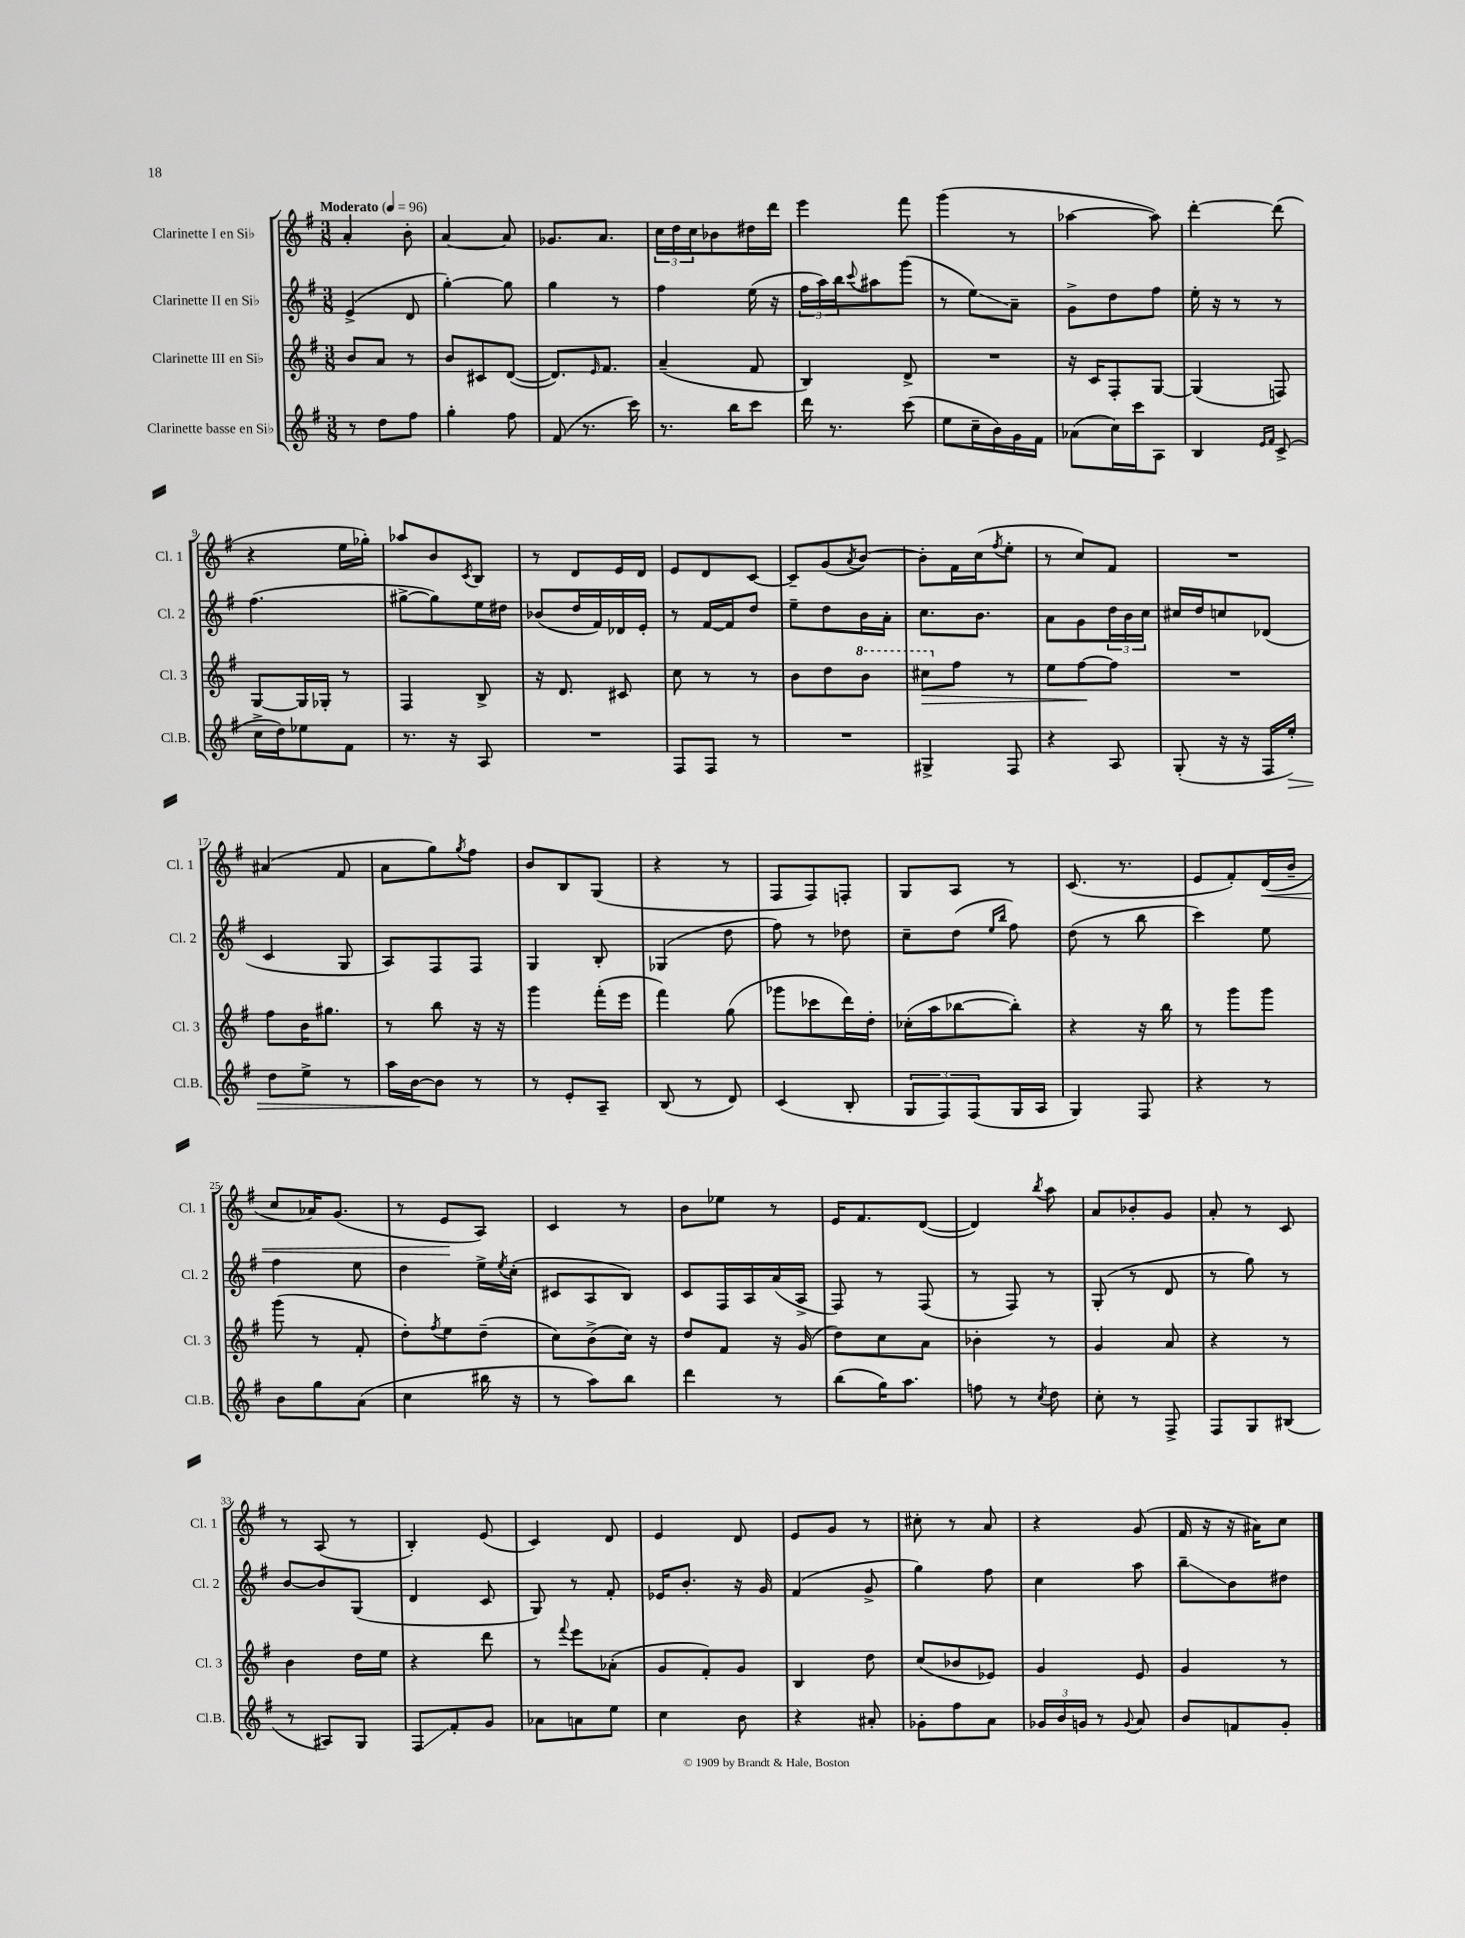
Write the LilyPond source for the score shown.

<<
\new StaffGroup <<
\new Staff = "s0" \with { instrumentName = "Clarinette I en Sib" shortInstrumentName = "Cl. 1" } {
    \clef treble \key g \major \numericTimeSignature \time 3/8 \tempo "Moderato" 4 = 96
    a'4-. b'8-. |
    a'4~ a'8 |
    ges'8. a'8. |
    \tuplet 3/2 { c''16 d''16 c''16 } bes'8 dis''16 d'''16 |
    e'''4 fis'''8 |
    g'''4( r8 |
    aes''4~ aes''8) |
    d'''4~-. d'''8( |
    r4 e''16 ges''16-.) |
    aes''8 b'8 \acciaccatura { c'8 } b8 |
    r8 d'8 e'16 d'16 |
    e'8 d'8 c'8~ |
    c'8-- g'8( \acciaccatura { a'8 } b'8~) |
    b'8-. fis'16 c''16( \acciaccatura { fis''8 } e''8-. |
    r8 c''8) fis'8 |
    R4. |
    ais'4( fis'8 |
    a'8 g''8) \acciaccatura { g''8 } fis''8 |
    b'8 b8 g8( |
    r4 r8 |
    fis8 fis8) f8-. |
    g8 a8 r8 |
    c'8.( r8. |
    e'8 fis'8-.) d'16\<( b'16-- |
    c''8 aes'16) g'8.( |
    r8 e'8\! a8) |
    c'4 r8 |
    b'8 ees''8 r8 |
    e'16 fis'8. d'8~( |
    d'4) \acciaccatura { b''8 } a''8 |
    a'8 bes'8-. g'8 |
    a'8-. r8 c'8 |
    r8 a8( r8 |
    b4-.) e'8( |
    c'4) d'8 |
    e'4 d'8 |
    e'8 g'8 r8 |
    cis''8-. r8 a'8 |
    r4 g'8( |
    fis'16 r16 r16 ais'16) c''8 \bar "|." |
}
\new Staff = "s1" \with { instrumentName = "Clarinette II en Sib" shortInstrumentName = "Cl. 2" } {
    \clef treble \key g \major \numericTimeSignature \time 3/8
    e'4->( d'8 |
    g''4~-.) g''8 |
    g''4 r8 |
    fis''4 e''16( r16 |
    \tuplet 3/2 { fis''16 a''16) b''16 } \appoggiatura { c'''8 } ais''8 g'''8( |
    r8 e''8\glissando) a'8-- |
    g'8-> d''8 fis''8 |
    e''16-. r16 r8 r8 |
    fis''4.( |
    gis''8~-> gis''8) e''16 dis''16 |
    bes'8( d''16 fis'16) des'16 e'16-. |
    r8 fis'16~ fis'16 d''8 |
    e''8-- d''8 b'16 a'16-. |
    c''8. b'8. |
    a'8 g'8 \tuplet 3/2 { d''16 b'16 c''16 } |
    cis''16 d''16 c''8 des'8( |
    c'4 g8 |
    a8) fis8 fis8 |
    g4 b8-. |
    ges4( d''8 |
    fis''8) r8 des''8 |
    c''8-- d''8( \grace { e''16 b''16 } fis''8) |
    d''8( r8 b''8 |
    c'''4) e''8 |
    fis''4 e''8 |
    d''4 e''16-> \acciaccatura { e''8 } c''16-.( |
    cis'8 a8 b8) |
    c'8 fis16 a16 a'16( a16-> |
    fis8) r8 fis8( |
    r8 fis8) r8 |
    g8-.( r8 d'8 |
    r8 g''8) r8 |
    b'8~ b'8 g8( |
    d'4 c'8 |
    g8) r8 fis'8-. |
    ees'16 b'8.-. r16 g'16 |
    fis'4( g'8-> |
    g''4) fis''8 |
    c''4 a''8 |
    b''8--\glissando b'8 dis''8 \bar "|." |
}
\new Staff = "s2" \with { instrumentName = "Clarinette III en Sib" shortInstrumentName = "Cl. 3" } {
    \clef treble \key g \major \numericTimeSignature \time 3/8
    b'8 a'8 r8 |
    b'8 cis'8 d'8~( |
    d'8.) \grace { e'16 } fis'8. |
    a'4--( fis'8 |
    b4) d'8-> |
    R4. |
    r16 c'16 fis8-. g8~ |
    g4( f8) |
    g8~ g16 ges16-. r8 |
    fis4 b8-> |
    r16 d'8. cis'8 |
    c''8 r8 r8 |
    b'8 d''8 \ottava #1 b''8 |
    cis'''8\> \ottava #0 fis''8 r8 |
    e''8 fis''8~\! fis''8 |
    R4. |
    fis''8 b'16 gis''8. |
    r8 b''8 r16 r16 |
    g'''4 fis'''16-.( e'''16 |
    fis'''4) g''8( |
    ges'''8 ces'''8 d'''16) d''16-. |
    ces''16-.( a''16 bes''8~ bes''8-.) |
    r4 r16 b''16 |
    r8 g'''8 g'''8 |
    g'''8( r8 fis'8-. |
    d''8-.) \acciaccatura { fis''8 } e''8 d''8--( |
    c''8) b'8->( c''16) r16 |
    d''8 fis'8 r16 g'16( |
    d''8) c''8 a'8 |
    bes'4-. r8 |
    g'4 a'8 |
    r4 r8 |
    b'4 d''16 e''16 |
    r4 d'''8 |
    r8 \appoggiatura { fis'''8 } e'''8 aes'8-.( |
    g'8 fis'8-.) g'8 |
    b4 d''8 |
    c''8( bes'8 ees'8) |
    g'4 e'8 |
    g'4 r8 \bar "|." |
}
\new Staff = "s3" \with { instrumentName = "Clarinette basse en Sib" shortInstrumentName = "Cl.B." } {
    \clef treble \key g \major \numericTimeSignature \time 3/8
    r8 d''8 fis''8 |
    g''4-. fis''8 |
    fis'8( r8. c'''16) |
    r8. b''16 c'''8 |
    d'''16 r8. c'''8( |
    e''8 c''16-- b'16) g'16 fis'16 |
    aes'8( c''16) c'''16 a8 |
    b4 \grace { e'16 fis'16 } c'8->( |
    c''16-> d''16) ees''8 fis'8 |
    r8. r16 a8 |
    R4. |
    fis8 fis8 r8 |
    R4. |
    gis4-> fis8 |
    r4 a8 |
    g8-.( r16 r16 fis16 e''16-.\>) |
    d''8 e''8-> r8 |
    a''16 b'16~\! b'8 r8 |
    r8 e'8-. a8-- |
    b8( r8 d'8) |
    c'4( b8-. |
    \tuplet 3/2 { g8 fis8) fis8( } g16 a16 |
    g4) fis8 |
    r4 r8 |
    b'8 g''8 a'8( |
    c''4 bis''16 r16 |
    r8 a''8) b''8 |
    d'''4 r8 |
    b''8( g''16) a''8. |
    f''8 r8 \acciaccatura { c''8 } d''8 |
    c''8-. r8 fis8-> |
    fis8 g8 bis8( |
    r8 ais8) g8 |
    fis8\glissando fis'8-. g'8 |
    aes'8 a'8 e''8 |
    c''4 b'8 |
    r4 ais'8-. |
    ges'8-. fis''8 a'8 |
    \tuplet 3/2 { ges'16 b'16 g'16 } r8 \appoggiatura { g'8 } a'8 |
    b'8 f'8 g'8-. \bar "|." |
}
>>
>>
